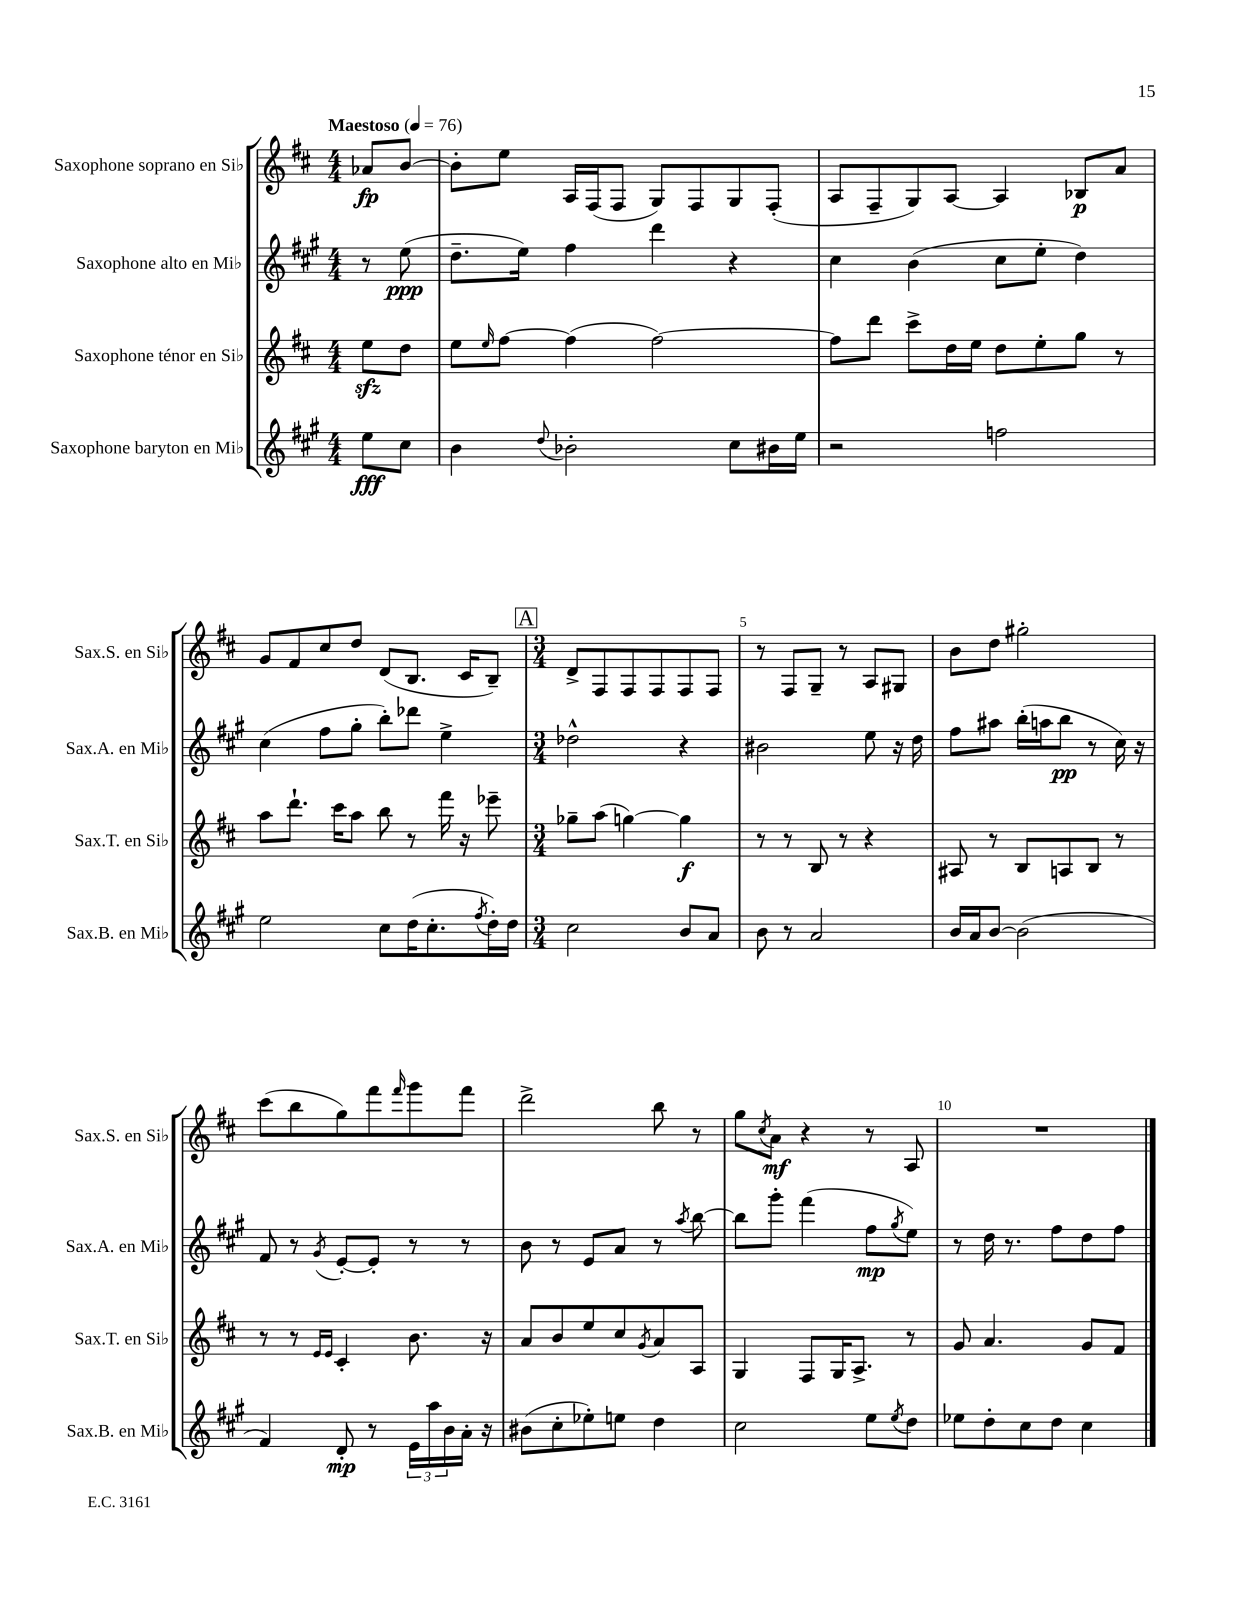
<<
\new StaffGroup <<
\new Staff = "s0" \with { instrumentName = "Saxophone soprano en Sib" shortInstrumentName = "Sax.S. en Sib" } {
    \clef treble \key d \major \numericTimeSignature \time 4/4 \partial 4 \tempo "Maestoso" 4 = 76
    aes'8\fp b'8~ |
    b'8-. e''8 a16 fis16( fis8 g8) fis8 g8 fis8-.( |
    a8 fis8-- g8) a8~ a4 bes8\p a'8 |
    g'8 fis'8 cis''8 d''8 d'8( b8. cis'16 b8--) |
    \mark \markup { \box "A" } \numericTimeSignature \time 3/4 d'8-> fis8 fis8 fis8 fis8 fis8 |
    r8 fis8 g8-- r8 a8 gis8 |
    b'8 d''8 gis''2-. |
    cis'''8( b''8 g''8) fis'''8 \grace { fis'''16 } g'''8 fis'''8 |
    d'''2-> b''8 r8 |
    g''8 \acciaccatura { cis''8 } a'8\mf r4 r8 a8 |
    R2. \bar "|." |
}
\new Staff = "s1" \with { instrumentName = "Saxophone alto en Mib" shortInstrumentName = "Sax.A. en Mib" } {
    \clef treble \key a \major \numericTimeSignature \time 4/4 \partial 4
    r8 e''8\ppp( |
    d''8.-- e''16) fis''4 d'''4 r4 |
    cis''4 b'4( cis''8 e''8-. d''4) |
    cis''4( fis''8 gis''8-. b''8-.) des'''8 e''4-> |
    \mark \markup { \box "A" } \numericTimeSignature \time 3/4 des''2-^ r4 |
    bis'2 e''8 r16 d''16 |
    fis''8 ais''8 b''16-.( a''16 b''8\pp r8 cis''16) r16 |
    fis'8 r8 \acciaccatura { gis'8 } e'8~-. e'8-. r8 r8 |
    b'8 r8 e'8 a'8 r8 \acciaccatura { a''8 } b''8~ |
    b''8 gis'''8-. fis'''4( fis''8\mp \acciaccatura { gis''8 } e''8) |
    r8 d''16 r8. fis''8 d''8 fis''8 \bar "|." |
}
\new Staff = "s2" \with { instrumentName = "Saxophone ténor en Sib" shortInstrumentName = "Sax.T. en Sib" } {
    \clef treble \key d \major \numericTimeSignature \time 4/4 \partial 4
    e''8\sfz d''8 |
    e''8 \grace { e''16 } fis''8~ fis''4( fis''2~) |
    fis''8 d'''8 cis'''8-> d''16 e''16 d''8 e''8-. g''8 r8 |
    a''8 d'''8.-! cis'''16 a''8 b''8 r8 fis'''16 r16 ees'''8-- |
    \mark \markup { \box "A" } \numericTimeSignature \time 3/4 ges''8-- a''8( g''4~) g''4\f |
    r8 r8 b8 r8 r4 |
    ais8 r8 b8 a8 b8 r8 |
    r8 r8 \grace { e'16 e'16 } cis'4-. b'8. r16 |
    a'8 b'8 e''8 cis''8 \acciaccatura { g'8 } a'8 a8 |
    g4 fis8 g16 a8.-> r8 |
    g'8 a'4. g'8 fis'8 \bar "|." |
}
\new Staff = "s3" \with { instrumentName = "Saxophone baryton en Mib" shortInstrumentName = "Sax.B. en Mib" } {
    \clef treble \key a \major \numericTimeSignature \time 4/4 \partial 4
    e''8\fff cis''8 |
    b'4 \appoggiatura { d''8 } bes'2-. cis''8 bis'16 e''16 |
    r2 f''2 |
    e''2 cis''8 d''16( cis''8.-. \acciaccatura { fis''8 } d''16-.) d''16 |
    \mark \markup { \box "A" } \numericTimeSignature \time 3/4 cis''2 b'8 a'8 |
    b'8 r8 a'2 |
    b'16 a'16 b'8~ b'2( |
    fis'4) d'8-.\mp r8 \tuplet 3/2 { e'16 a''16 b'16 } a'16-. r16 |
    bis'8( cis''8-. ees''8-.) e''8 d''4 |
    cis''2 e''8 \acciaccatura { e''8 } d''8 |
    ees''8 d''8-. cis''8 d''8 cis''4 \bar "|." |
}
>>
>>
\layout { \context { \Score \override BarNumber.break-visibility = ##(#f #t #t) barNumberVisibility = #(every-nth-bar-number-visible 5) } }
